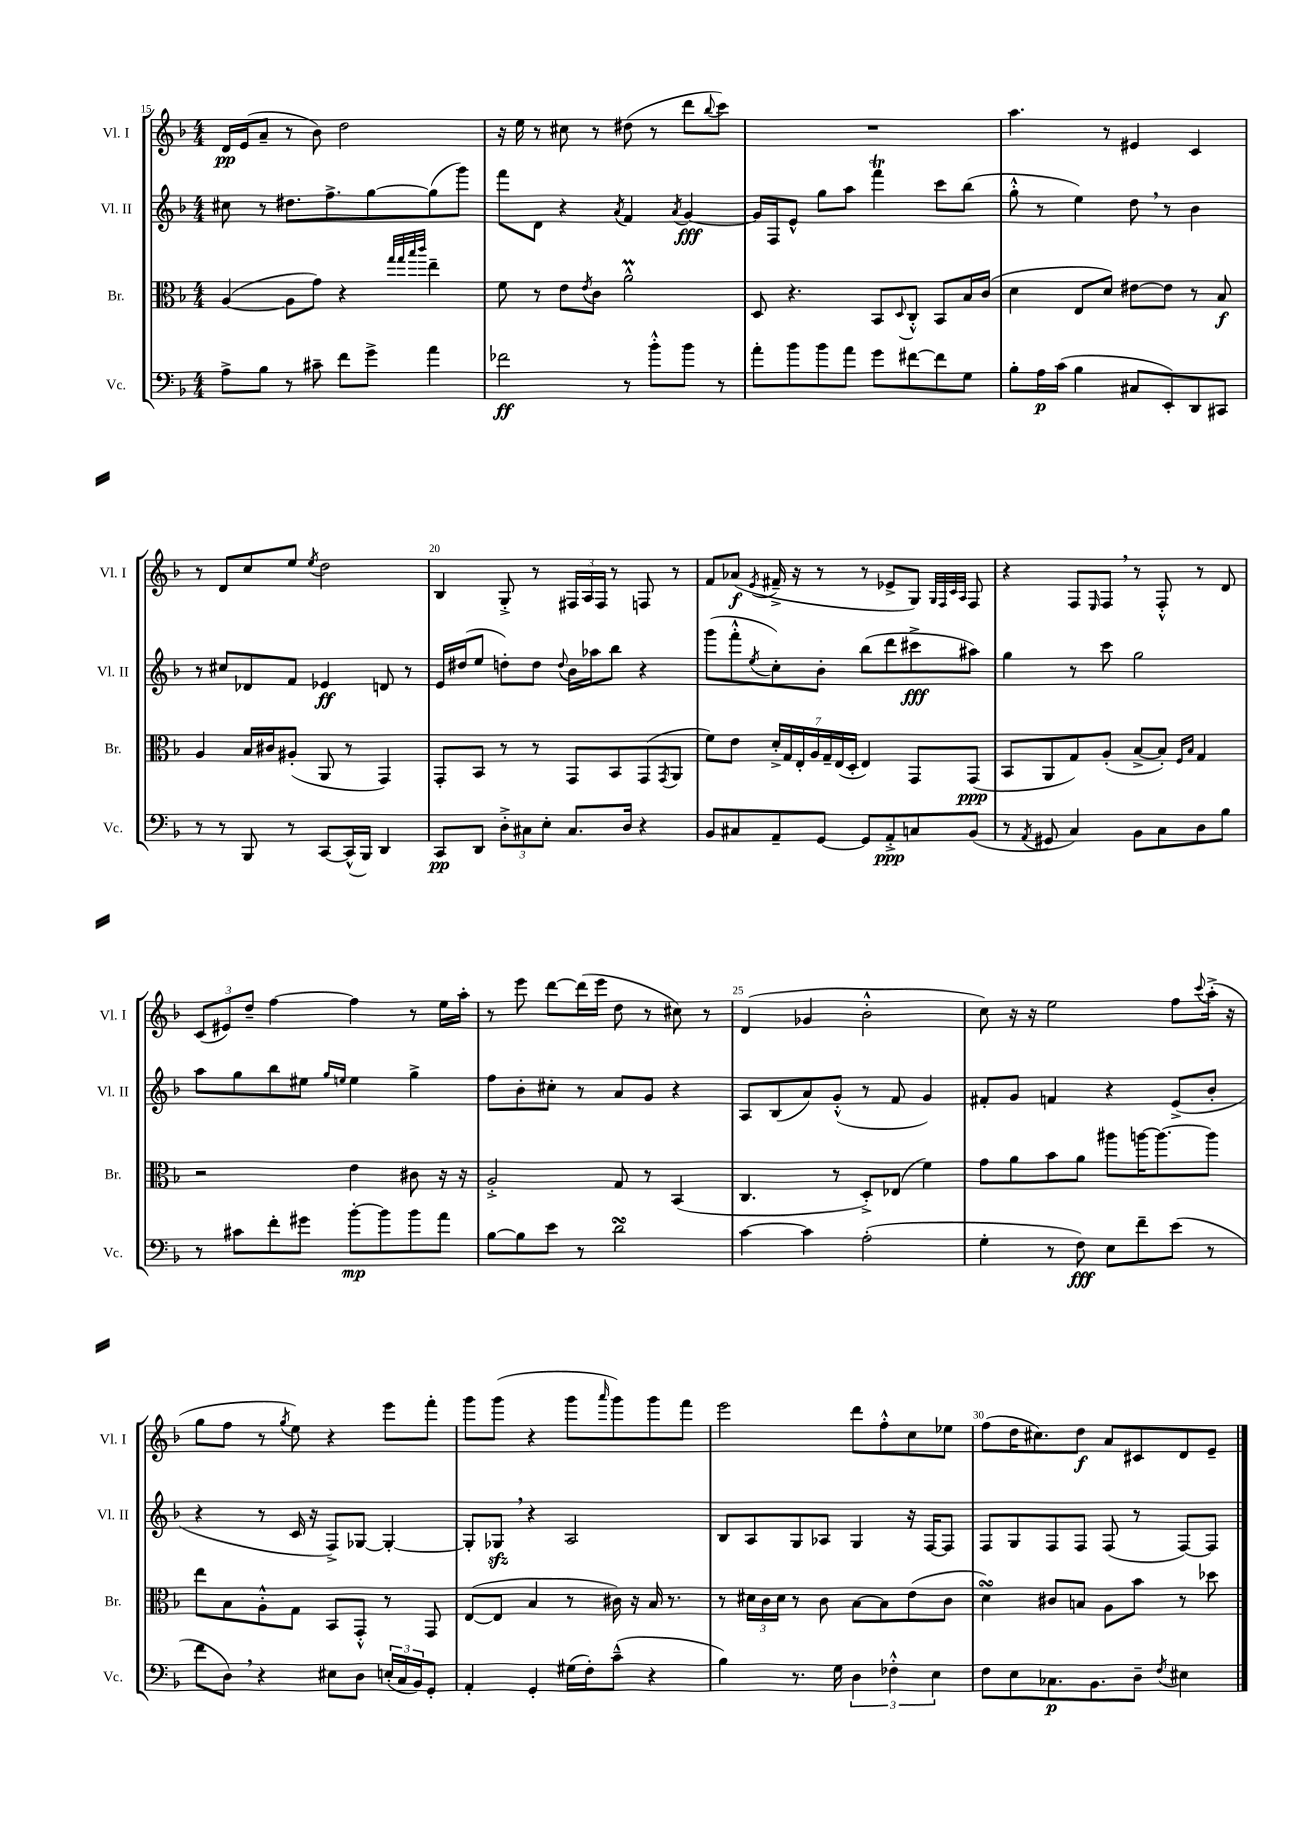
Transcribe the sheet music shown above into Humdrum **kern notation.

**kern	**kern	**kern	**kern
*staff4	*staff3	*staff2	*staff1
*clefF4	*clefC3	*clefG2	*clefG2
*k[b-]	*k[b-]	*k[b-]	*k[b-]
*M4/4	*M4/4	*M4/4	*M4/4
8A^	([4A	8cc#	16d
.	.	.	(16e
8B-	.	8r	8a~
8r	8A]	8.dd#	8r
8c#~	8g)	.	8b-)
.	.	8.ff^	.
8f	4r	.	2dd
8g^	.	[8gg	.
.	32qqgg	.	.
.	32qqgg	.	.
.	32qqbb-	.	.
.	32qqccc	.	.
4a	4ee~	(8gg]	.
.	.	8ggg)	.
=	=	=	=
2f-	8f	8fff	16r
.	.	.	16ee
.	8r	8d	8r
.	8e	4r	8cc#
.	8qe	.	.
.	8c	.	8r
.	.	8qa	.
8r	2a^^	4f	(8dd#
8b-'^^	.	.	8r
.	.	8qa	.
8b-	.	[4g	8ddd
.	.	.	8qqbb-
8r	.	.	8ccc)
=	=	=	=
8a'	8D	16g]	1r
.	.	16F	.
8b-	4.r	8e^^	.
8b-	.	8gg	.
8a	.	8aa	.
8g	8BB-	4fff	.
.	8qqD	.	.
[8f#	8C'^^	.	.
8f#]	8BB-	8ccc	.
8G	16B-	(8bb-	.
.	(16c	.	.
=	=	=	=
8B-'	4d	8gg'^^	4.aa
16A	.	8r	.
(16c	.	.	.
4B-	8E	4ee)	.
.	8d)	.	8r
8C#	[8e#	8dd	4e#
8EE')	8e#]	8r	.
8DD	8r	4b-	4c
8CC#	8B-	.	.
=	=	=	=
8r	4A	8r	8r
8r	.	8cc#	8d
8BBB-	16B-	8d-	8cc
.	16c#	.	.
8r	(8A#'	8f	8ee
.	.	.	8qee
[8CC	8AA	4e-	2dd
(16CC^^]	8r	.	.
16BBB-)	.	.	.
4DD	4GG)	8d	.
.	.	8r	.
=	=	=	=
8CC	8GG'	16e	4B-
.	.	(16dd#	.
8DD	8BB-	8ee	.
12D'^	8r	8dd')	8G'^
12C#	.	.	.
.	8r	8dd	8r
12E'	.	.	.
.	.	8qqdd	.
8.C#	8GG	16b-	24F#
.	.	.	24A
.	.	16aa-	.
.	.	.	24F#
.	8BB-	8bb-	8r
16D	.	.	.
4r	(8GG	4r	8F
.	8qGG	.	.
.	8AA	.	8r
=	=	=	=
8BB-	8f)	(8ggg	8f
8C#	8e	8fff'^^	(8a-
.	.	8qee	8qe
8AA~	28d'^	8cc')	16f#~^
.	28G	.	.
.	.	.	16r
.	28E'	.	.
.	28A	.	.
[8GG	.	8b-'	8r
.	28G~	.	.
.	(28E	.	.
.	28D'	.	.
8GG]	4E)	(8bb-	8r
8AA'^	.	8ddd	8e-^
8C	8GG	8ccc#^	8G)
.	.	.	32qqG
.	.	.	32qqF
.	.	.	32qqc
.	.	.	32qqA
(8BB-	(8GG	8aa#)	8F
=	=	=	=
8r	8BB-	4gg	4r
8qAA	.	.	.
8GG#	8AA	.	.
4C)	8G)	8r	8F
.	.	.	16qqE
.	(8A'	8ccc	8F
8BB-	[8B-^	2gg	8r
8C	8B-'])	.	8F'^^
.	16qqF	.	.
.	16qqB-	.	.
8D	4G	.	8r
8B-	.	.	8d
=	=	=	=
8r	2r	8aa	(12c
.	.	.	12e#)
8c#	.	8gg	.
.	.	.	12dd~
8f'	.	8bb-	[4ff
8g#	.	8ee#	.
.	.	16qqgg	.
.	.	16qqee	.
[8b-'	4e	4ee	4ff]
8b-]	.	.	.
8b-	8c#	4gg^	8r
8a	16r	.	16ee
.	16r	.	16aa'
=	=	=	=
[8B-	2A'^	8ff	8r
8B-]	.	8b-'	8eee
8e	.	8cc#'	[8ddd
8r	.	8r	(16ddd]
.	.	.	16eee
2d	8G	8a	8dd
.	8r	8g	8r
.	(4BB-	4r	8cc#)
.	.	.	8r
=	=	=	=
[4c	4.C	8A	(4d
.	.	(8B-	.
4c]	.	8a)	4g-
.	8r	(8g'^^	.
(2A'	8D'^)	8r	2b-'^^
.	(8E-	8f	.
.	4f)	4g)	.
=	=	=	=
4G'	8g	8f#'	8cc)
.	8a	8g	16r
.	.	.	16r
8r	8b-	4f	2ee
8F)	8a	.	.
8E	8aa#	4r	.
8f~	[16aa	.	.
.	8.aa_	.	.
(8e	.	(8e^	8ff
.	.	.	8qqccc
8r	8aa]	8b-'	(16aa'^
.	.	.	16r
=	=	=	=
8f	8ee	4r	8gg
8D)	8B-	.	8ff
4r	8A'^^	8r	8r
.	.	.	8qgg
.	8G	16c	8ee)
.	.	16r	.
8E#	8BB-	8F^)	4r
8D	8GG'^^	[8G-	.
(24E'	8r	4G-'_	8eee
24C	.	.	.
24BB-)	.	.	.
8GG'	8GG	.	8fff'
=	=	=	=
4AA'	([8E	8G-']	8ggg
.	8E]	8G-	(8ggg
4GG'	4B-	4r	4r
(16G#	8r	2A	8ggg
16F')	.	.	.
.	.	.	16qqaaa
(8c~^^	16c#)	.	8ggg)
.	16r	.	.
4r	16B-	.	8ggg
.	8.r	.	.
.	.	.	8fff
=	=	=	=
4B-)	8r	8B-	2eee
.	24d#	8A	.
.	24c	.	.
.	24d#	.	.
8.r	8r	8G	.
.	8c	8A-	.
16G	.	.	.
6D	[8B-	4G	8ddd
.	8B-]	.	8ff'^^
6F-'^^	.	.	.
.	(8e	16r	8cc
.	.	[16F	.
6E	.	.	.
.	8c	8F]	8ee-
=	=	=	=
8F	4d)	8F	(8ff
8E	.	8G	16dd
.	.	.	8.cc#)
8.C-	8c#	8F	.
.	8B	8F	8dd
8.BB-	.	.	.
.	8A	(8F	8a
8D~	8b-	8r	8c#
8qF	.	.	.
4E#	8r	[8F)	8d
.	8dd-	8F]	8e~
==	==	==	==
*-	*-	*-	*-
